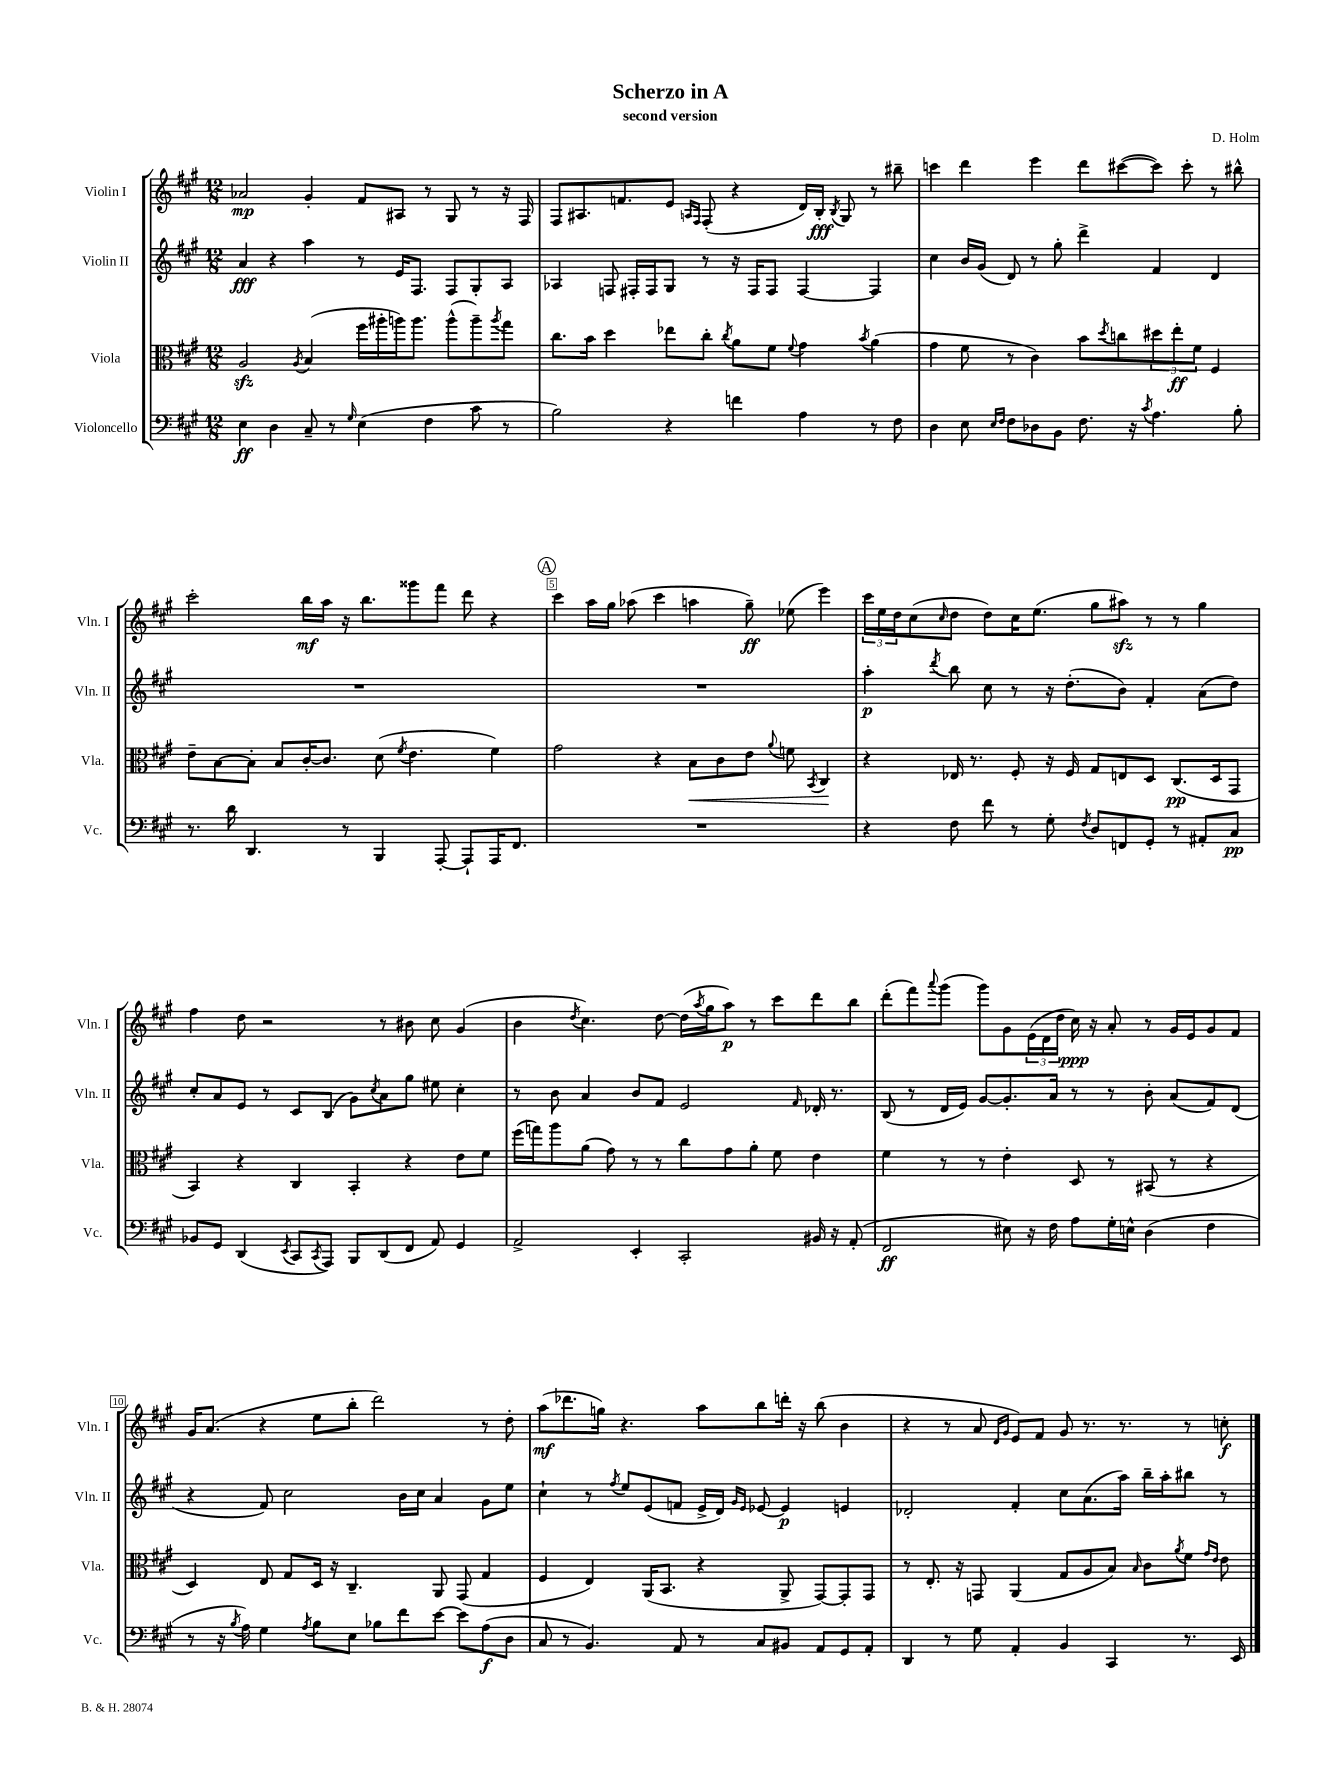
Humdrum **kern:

**kern	**kern	**kern	**kern
*staff4	*staff3	*staff2	*staff1
*clefF4	*clefC3	*clefG2	*clefG2
*k[f#c#g#]	*k[f#c#g#]	*k[f#c#g#]	*k[f#c#g#]
*M12/8	*M12/8	*M12/8	*M12/8
4E\	2A/	4a/	2a-/
4D\	.	4r	.
.	8qA/	.	.
8C#~/	(4B/	4aa\	4g#'/
8r	.	.	.
16qqG#/	.	.	.
(4E\	16ff#\LL	8r	8f#/L
.	16aa#'\	.	.
.	16aa\J)	16e/LK	8A#/J
.	8.aa\J	8.F#/J	.
4F#\	.	.	8r
.	(8aa^^\L	8F#/L	8G#/
8c#\	8aa~\)	8G#'/	8r
.	8qaa/	.	.
8r	8gg#\J	8A/J	16r
.	.	.	16F#/
=	=	=	=
2B\)	8.cc#\L	4A-/	8F#/L
.	.	.	8.A#/
.	16b\Jk	.	.
.	4dd\	8F/	.
.	.	.	8.f/
.	.	16F#'/LL	.
.	.	16F#/J	.
4r	8ee-\L	8G#/J	8e/J
.	.	.	16qqA/LL
.	.	.	16qqF#/JJ
.	8cc#'\J	8r	(8F#'/
.	8qcc#/	.	.
4f\	8a\L	16r	4r
.	.	16F#/LK	.
.	8f#\J	8F#/J	.
.	8qqf#/	.	.
4A\	4g#\	[4F#/	16d/LL)
.	.	.	16B'/JJ
.	.	.	8qB/
.	.	.	8G#/
.	8qb/	.	.
8r	(4a\	4F#/]	8r
8F#\	.	.	8bb#~\
=	=	=	=
4D\	4g#\	4cc#\	4ccc\
8E\	8f#\	16b/LL	4ddd\
.	.	(16g#/JJ	.
16qqE/LL	.	.	.
16qqF#/JJ	.	.	.
8F#\L	8r	8d/)	.
8D-\	4c#\)	8r	4eee\
8BB\J	.	8gg#'\	.
8.F#\	8b\L	4ddd^\	8ddd\L
.	8qdd/	.	.
.	8cc\	.	([8ccc#\
16r	.	.	.
8qc#/	.	.	.
4.A\	12dd#\	4f#/	8ccc#\]J)
.	12ee'\	.	.
.	.	.	8ccc#'\
.	12f#\J	.	.
.	4F#/	4d/	8r
8B'\	.	.	8bb#^^\
=	=	=	=
8.r	8e~\L	1.r	2ccc#'\
.	[8B\	.	.
16d\	.	.	.
4.DD/	8B'\]J	.	.
.	8B/L	.	.
.	[16c#'/K	.	16bb\LL
.	8.c#/]J	.	16aa\JJ
8r	.	.	16r
.	.	.	8.bb\L
4BBB/	(8d\	.	.
.	8qf#/	.	.
.	4.e\	.	8ggg##\
[8AAA'/	.	.	8fff#\J
8AAA`/]L	.	.	8ddd\
16AAA/K	4f#\)	.	4r
8.FF#/J	.	.	.
=	=	=	=
1.r	2g#\	1.r	4ccc#\
.	.	.	16aa\LL
.	.	.	16gg#\JJ
.	.	.	(8aa-\
.	4r	.	4ccc#\
.	8B\L	.	4aa\
.	8c#\	.	.
.	8e\J	.	8gg#~\)
.	8qqa/	.	.
.	8f\	.	(8ee-\
.	8qBB/	.	.
.	4C#/	.	4eee\)
=	=	=	=
4r	4r	4aa'\	24ccc#\LL
.	.	.	24ee\
.	.	.	24dd\J
.	.	.	(8cc#\
.	.	8qddd/	16qqcc#/
8F#\	16E-/	8bb\	8dd\J
.	8.r	.	.
8f#\	.	8cc#\	8dd\L)
8r	8F#'/	8r	16cc#\K
.	.	.	(8.ee\J
8G#'\	16r	16r	.
.	16F#/	(8.dd'\L	.
8qF#/	.	.	.
8D/L	8G#/L	.	8gg#\L
8FF/	8E/	8b\J)	8aa#\J)
8GG#'/J	8D/J	4f#'/	8r
8r	(8.C#/L	.	8r
8AA#'/L	.	(8a\L	4gg#\
.	16D/k	.	.
8C#/J	8GG#/J	8dd\J)	.
=	=	=	=
8BB-/L	4BB/)	8cc#'/L	4ff#\
8GG#/J	.	8a/	.
(4DD/	4r	8e/J	8dd\
.	.	8r	2r
8qEE/	.	.	.
8CC#/L	4C#/	8c#/L	.
8qCC#/	.	.	.
8AAA/J)	.	(8B/J	.
8BBB/L	4BB'/	8g#\L)	.
.	.	8qcc#/	.
(8DD/	.	8a\	8r
8FF#/J	4r	8gg#\J	8b#\
8AA/)	.	8ee#\	8cc#\
4GG#/	8e\L	4cc#'\	(4g#/
.	8f#\J	.	.
=	=	=	=
2AA^/	(16ff#\LL	8r	4b\
.	16gg\J)	.	.
.	8aa\	8b\	.
.	.	.	8qdd/
.	(8a\J	4a/	4.cc#\)
.	8g#\)	.	.
4EE'/	8r	8b/L	.
.	8r	8f#/J	[8dd\
2CC#'/	8cc#\L	2e/	(16dd\]LL
.	.	.	8qaa/
.	.	.	16gg#\J
.	8g#\	.	8aa\J)
.	8a'\J	.	8r
.	8f#\	.	8ccc#\L
.	.	16qqf#/	.
16BB#/	4e\	16d-'/	8ddd\
16r	.	8.r	.
(8AA'/	.	.	8bb\J
=	=	=	=
2FF#/	4f#\	(8B/	(8ddd'\L
.	.	8r	8fff#\)
.	.	.	8qqaaa/
.	8r	16d/LL	(8ggg#\J
.	.	16e/JJ)	.
.	8r	[8g#/L	8ggg#\L)
8E#\)	4e'\	8.g#'/]	8g#\
16r	.	.	(24e\L
.	.	.	24d\
16F#\	.	16a/Jk	.
.	.	.	24dd\JJ
8A\L	8D/	8r	16cc#\)
.	.	.	16r
16G#'\L	8r	8r	8a'/
16E^^\JJ	.	.	.
(4D\	(8BB#/	8b'\	8r
.	8r	(8a/L	16g#/LL
.	.	.	16e/J
4F#\	4r	8f#/)	8g#/
.	.	(8d/J	8f#/J
=	=	=	=
8r	4D/)	4r	16g#/LK
.	.	.	(8.a/J
16r	.	.	.
8qB/	.	.	.
16A\)	.	.	.
4G#\	8E/	8f#/)	4r
.	8G#/L	2cc#\	.
8qA/	.	.	.
8B\L	16D/Jk	.	8ee\L
.	16r	.	.
8E\J	4.C#~/	.	8bb'\J
8B-\L	.	.	2ddd\)
8f#\	.	16b\LL	.
.	.	16cc#\JJ	.
[8e\J	8AA/	4a/	.
8e\]L	(8GG#/	.	.
(8A\	4G#/	8g#\L	8r
8D\J	.	8ee\J	8dd'\
=	=	=	=
8C#/	4F#/	4cc#`\	(8aa\L
8r	.	.	8.ddd-\
4.BB/)	4E/)	8r	.
.	.	.	16gg\Jk)
.	.	8qff#/	.
.	.	8ee/L	4.r
.	(16AA/LK	(8e/	.
.	8.BB/J	.	.
8AA/	.	8f/J	.
8r	4r	16e^/LL	8aa\L
.	.	16d/JJ)	.
.	.	16qqg#/LL	.
.	.	16qqe/JJ	.
8C#/L	.	[8e-/	8bb\
8BB#/J	8AA^/	4e-/]	16ddd'\Jk
.	.	.	16r
8AA/L	[8GG#/L)	.	(8bb\
8GG#/	8GG#'/]	4e/	4b\
8AA'/J	8GG#/J	.	.
=	=	=	=
4DD/	8r	2d-'/	4r
.	8.E'/	.	.
8r	.	.	8r
.	16r	.	.
8G#\	8GG/	.	8a/
.	.	.	16qqd/LL
.	.	.	16qqg#/JJ
4AA'/	(4AA/	4f#'/	8e/L)
.	.	.	8f#/J
4BB/	8G#/L	8cc#\L	8g#/
.	8A/	(8.a\	8.r
4CC#/	8B/J)	.	.
.	.	16aa\Jk)	8.r
.	16qqB/	.	.
.	8c#\L	16bb~\LL	.
.	.	16aa'\J	.
.	8qa/	.	.
8.r	8f#\J	8bb#\J	8r
.	16qqg#/LL	.	.
.	16qqe/JJ	.	.
.	8e\	8r	8cc'\
16EE/	.	.	.
==	==	==	==
*-	*-	*-	*-
